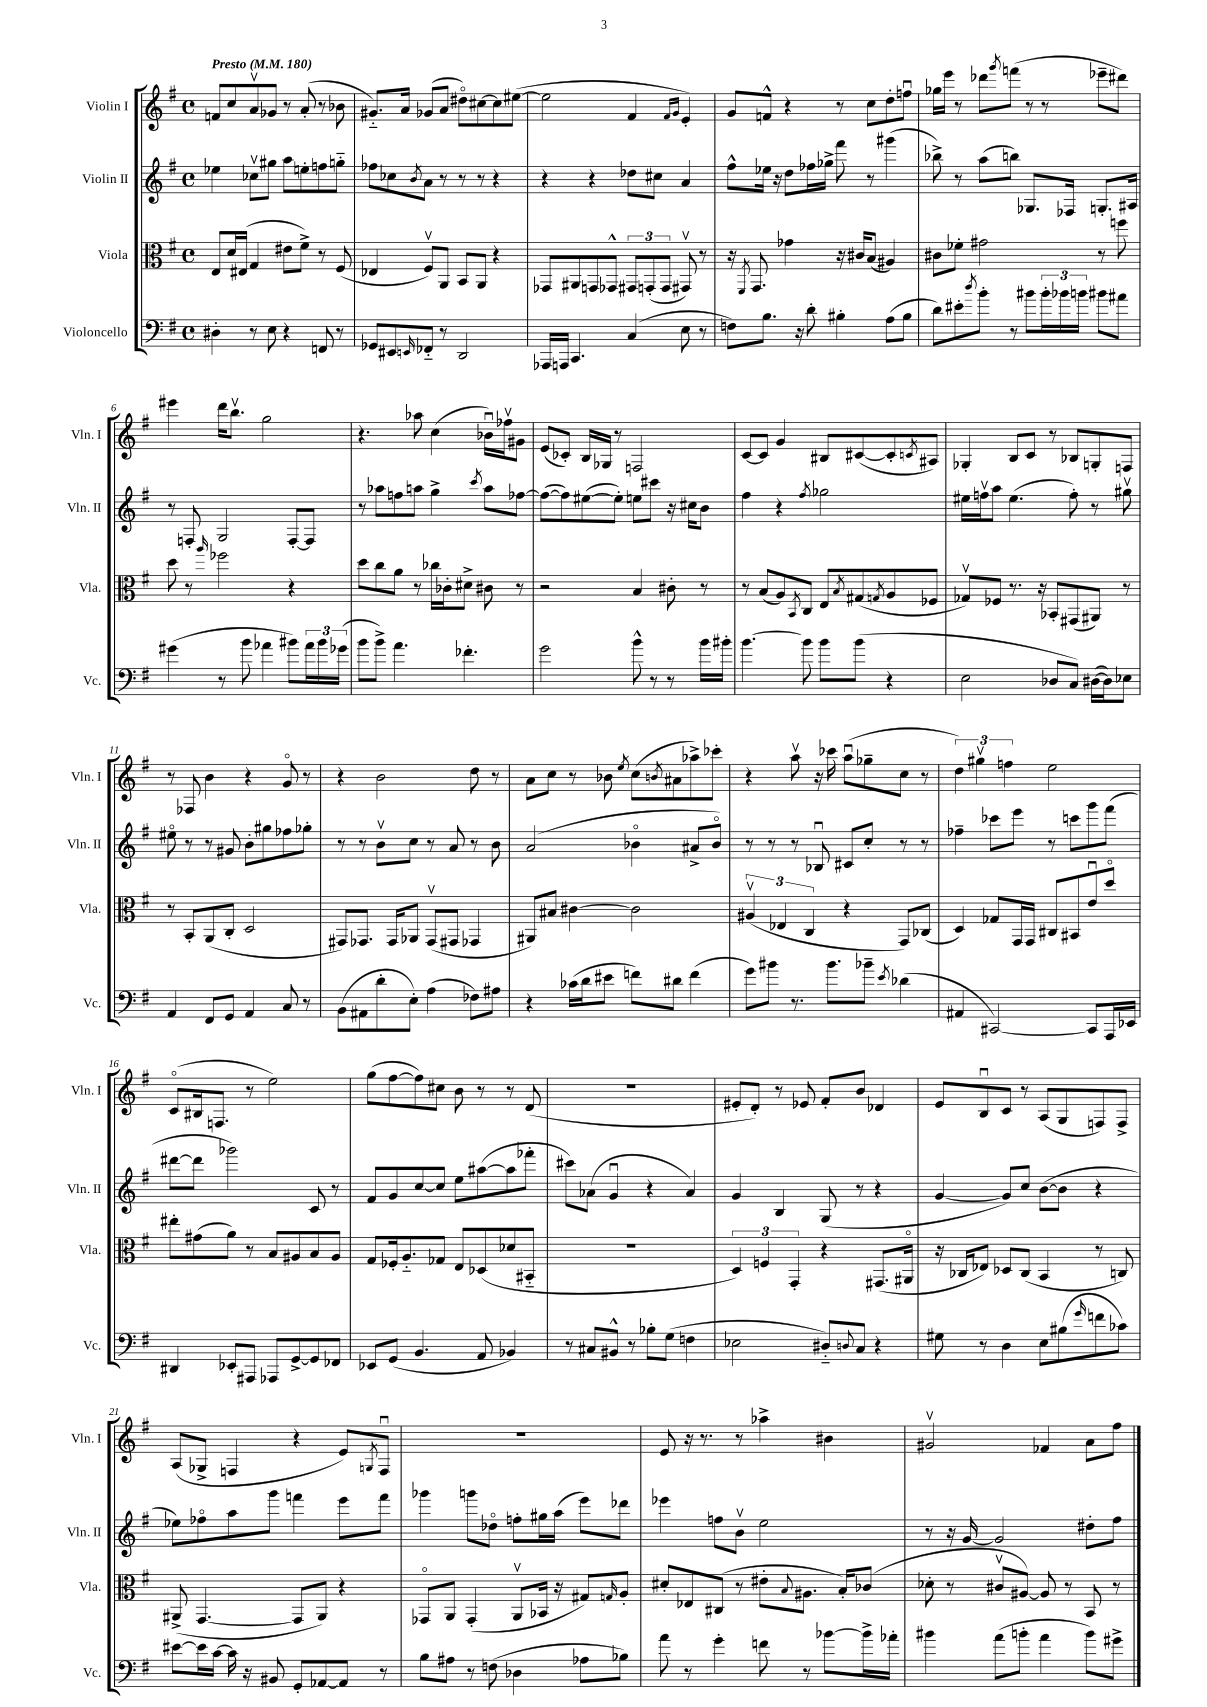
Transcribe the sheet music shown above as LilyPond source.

<<
\new StaffGroup <<
\new Staff = "s0" \with { instrumentName = "Violin I" shortInstrumentName = "Vln. I" } {
    \clef treble \key g \major \defaultTimeSignature \time 4/4 \tempo "Presto" 4 = 180
    f'8 c''8 a'8\upbow ges'8 r8 a'8-.( r8 bes'8 |
    gis'8.-_) a'16 ges'8( a'8 dis''8\flageolet) cis''8~ cis''8 eis''8~( |
    eis''2 fis'4 \grace { fis'16 g'16 } e'4-.) |
    g'8 f'8-^ r4 r8 c''8 d''8-. f''8\downbow |
    ges''16 e'''16 r8 des'''8 \acciaccatura { g'''8 } f'''8( r8 r8 ees'''8-- dis'''8) |
    eis'''4 d'''16 b''8.\upbow g''2 |
    r4. aes''8 c''4( bes'16\downbow) fes''16\upbow gis'8 |
    e'8( ces'8-.) b16 ges16 r8 f2 |
    c'8~ c'8 g'4 bis8 cis'8~( cis'8-. \acciaccatura { c'8 } ais8) |
    ges4-. b8 c'8 r8 bes8 g8-. f8 |
    r8 fes8 b'4 r4 g'8\flageolet r8 |
    r4 b'2 d''8 r8 |
    a'8 c''8 r8 bes'8 \acciaccatura { e''8 } c''8( \acciaccatura { b'8 } ais'8 aes''8->) ces'''8-. |
    r4 a''8\upbow r16 ces'''16 a''8\downbow( ges''8-- c''8 r8 |
    \tuplet 3/2 { d''4) gis''4\upbow f''4 } e''2 |
    c'8\flageolet( bis16 f8. r8 e''2) |
    g''8( fis''8~ fis''8) cis''8 b'8 r8 r8 d'8( |
    R1 |
    eis'8-. d'8-.) r8 ees'8 fis'8-. b'8 des'4 |
    e'8 b8\downbow c'8 r8 a8( g8 f8) f8-> |
    a8( ges8-> f4 r4 e'8) \acciaccatura { g8 } f8\downbow |
    R1 |
    e'8 r16 r8. r8 aes''4-> bis'4 |
    gis'2\upbow fes'4 a'8 fis''8 \bar "|." |
}
\new Staff = "s1" \with { instrumentName = "Violin II" shortInstrumentName = "Vln. II" } {
    \clef treble \key g \major \defaultTimeSignature \time 4/4
    ees''4 ces''8\upbow gis''8 a''8 e''8-. f''8 g''8-_ |
    fes''8 ces''8 \acciaccatura { b'8 } a'8 r8 r8 r8 r4 |
    r4 r4 des''8 cis''8 a'4 |
    fis''8-^ ees''16 r16 d''8 fes''16 ges''16-> fis'''8 r8 gis'''4( |
    bes''8->) r8 a''8( b''8) ges8. fes16 g8.-. ais16 |
    r8 f8-. g2 f8~-. f8 |
    r8 aes''8 f''8 a''8 g''4-> \acciaccatura { c'''8 } a''8 fes''8~ |
    fes''8~( fes''8) eis''8~( eis''8-.) e''8 cis'''8 r16 cis''16 b'8 |
    fis''4 r4 \acciaccatura { fis''8 } ges''2 |
    eis''16 f''16\upbow a''8 eis''4.( f''8-.) r8 gis''8\upbow |
    eis''8\flageolet r8 r8 gis'8 b'8-. gis''8 fes''8 ges''8-. |
    r8 r8 b'8\upbow c''8 r8 a'8 r8 b'8 |
    a'2( bes'4\flageolet ais'8-> bes'8\flageolet) |
    r8 r8 r8 bes8\downbow cis'8 c''8-. r8 r8 |
    fes''4-- ces'''8 e'''8 r8 c'''8 g'''8 fis'''8( |
    dis'''8~ dis'''8 ges'''2) c'8 r8 |
    fis'8 g'8 c''8~ c''8 e''8 ais''8~( ais''8 fes'''8-. |
    cis'''8) aes'8( g'4\downbow r4 aes'4) |
    g'4 b4 g8( r8 r4 |
    g'4~ g'8) c''8 b'8~( b'8 r4 |
    ees''8) fes''8\flageolet a''8 g'''8 f'''4 e'''8 f'''8 |
    ges'''4 g'''8 des''8\flageolet f''8-. gis''16 a''16( e'''8) des'''8 |
    ees'''4 f''8 b'8\upbow e''2 |
    r8 r16 g'16~ g'2 dis''8-. fis''8 \bar "|." |
}
\new Staff = "s2" \with { instrumentName = "Viola" shortInstrumentName = "Vla." } {
    \clef alto \key g \major \defaultTimeSignature \time 4/4
    e8 d'16 eis16( g4 eis'8 fis'8->) r8 fis8( |
    ees4 fis8\upbow) a,8 b,8 a,8 r4 |
    ges,8 ais,8 g,8 ges,8-^ \tuplet 3/2 { gis,8 g,8-.( g,8 } gis,8\upbow) r8 |
    r16 \acciaccatura { fis,8 } g,8. ges'4 r16 cis'16 b8( ais4) |
    cis'8 fes'8-. gis'2 r8 f''8 |
    d''8 r8 \grace { a''16 } fes''2 r4 |
    d''8 c''8 a'8 r8 ces''16 ces'16-. dis'8-> cis'8 r8 |
    r2 b4 cis'8-. r8 |
    r8 b8( a8) \acciaccatura { b,8 } c8 e8 \acciaccatura { b8 } gis8( \acciaccatura { g8 } a8 fes8 |
    ges8\upbow) fes8 r8. r16 bes,8-. gis,8( ais,8) r8 |
    r8 b,8-. a,8( c8-. d2 |
    gis,8) ges,8. ges,16 aes,8 ges,8\upbow( gis,8 ges,4 |
    ais,8) bis8 cis'4~ cis'2 |
    \tuplet 3/2 { ais4\upbow( ees4 c4 } r4 g,8) ces8( |
    d4) ges8 g,16 g,16 cis8 bis,8 e'8\downbow d''8\flageolet |
    eis''8-. gis'8( a'8) r8 b8 ais8 b8 ais8 |
    g8 fes16-. a8.-_ ges8 e8 des8( des'8 bis,8-_ |
    R1 |
    \tuplet 3/2 { d4) f4 g,4-. } r4 gis,8.( ais,16\flageolet |
    r16 ces16 ees8) des8 ces8( b,4 r8 c8) |
    ais,8->( g,4.~ g,8 ais,8) r4 |
    ges,8\flageolet a,8 ges,4-.( a,8\upbow bes,16 r16 gis8) \grace { g16 } a8-. |
    dis'8-. ees8 cis8( r8 eis'8-. \appoggiatura { b8 } ais8. b16-.) ces'8( |
    des'8-. r8 cis'8\upbow ais8~) ais8 r8 b,8 r8 \bar "|." |
}
\new Staff = "s3" \with { instrumentName = "Violoncello" shortInstrumentName = "Vc." } {
    \clef bass \key g \major \defaultTimeSignature \time 4/4
    dis4-. r8 e8 r4 f,8 r8 |
    ges,8 eis,8 \grace { e,16 } fes,8-_ r8 d,2 |
    aes,,16 a,,16 c,4. c4( e8 r8 |
    f8) b8. r16 d'8-. bis4-. a8( bis8 |
    d'8) eis'8-. \acciaccatura { d''8 } b'8-. r8 bis'8 \tuplet 3/2 { bis'16-. bes'16 b'16 } bis'8 ais'8 |
    gis'4( r8 b'8 aes'4 bis'8) \tuplet 3/2 { aes'16 bis'16 ges'16( } |
    b'8 b'8->) a'4. fes'4.-. |
    g'2 b'8-^ r8 r8 b'16 bis'16-. |
    b'4.~ b'8 b'8 b'8( r4 |
    e2 des8 c8) dis16~( dis16) ees8 |
    a,4 fis,8 g,8 a,4 c8 r8 |
    b,8( ais,8 d'8-. e8-.) a4( fes8) ais8 |
    r4 ces'16( d'16 eis'8 f'8) dis'8 f'4( |
    g'8) bis'8 r8. bis'8. bes'8-- \acciaccatura { e'8 } des'4( |
    ais,4 cis,2~) cis,8 a,,16 ees,16 |
    dis,4 ees,8-. ais,,8 aes,,8 g,8~-> g,8 fes,8 |
    ees,8 g,8( b,4. a,8 bes,4) |
    r8 cis8 bis,8-^ r8 bes8-. g8( f4 |
    ees2 dis8-_) \appoggiatura { d8 } c8 r4 |
    gis8 r8 d4 e8 bis8( \grace { g'16 } f'8 ces'8) |
    eis'8~ eis'16 c'16~ c'16 r16 bis,8 g,8-. aes,8~ aes,8 r8 |
    b8 ais8 r8 f8( des4 aes8 bes8) |
    a'8 r8 g'4-. f'8 r8 bes'8~ bes'16-> aes'16-. |
    bis'4 a'8( b'8-. a'4 b'8) gis'8-> \bar "|." |
}
>>
>>
